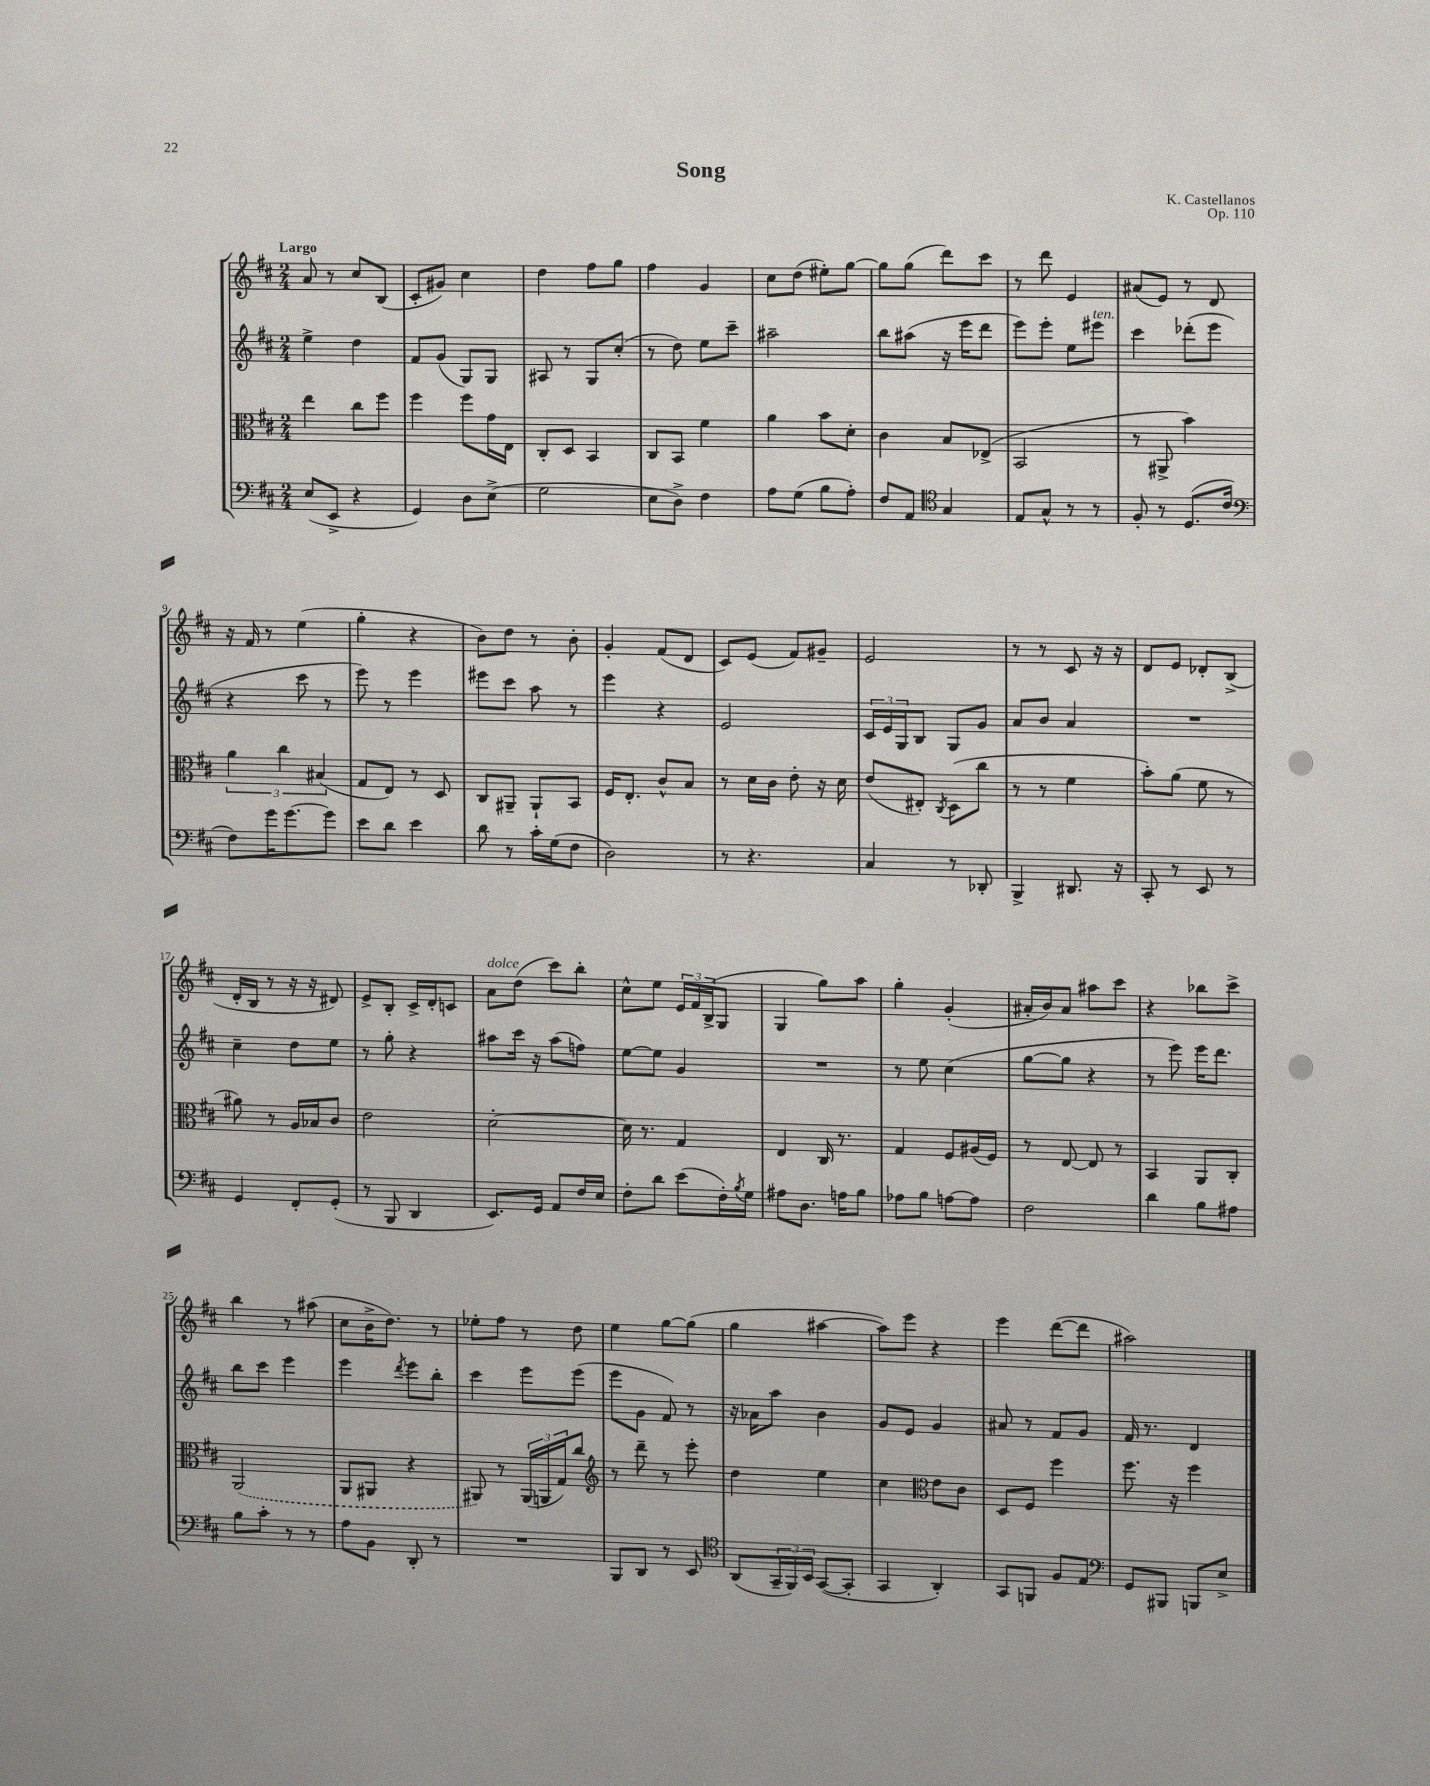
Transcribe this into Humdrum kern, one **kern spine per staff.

**kern	**kern	**kern	**kern
*part4	*part3	*part2	*part1
*staff4	*staff3	*staff2	*staff1
*clefF4	*clefC3	*clefG2	*clefG2
*k[f#c#]	*k[f#c#]	*k[f#c#]	*k[f#c#]
*M2/4	*M2/4	*M2/4	*M2/4
=1	=1	=1	=1
!	!	!	!LO:TX:a:B:t=Largo
(8E/L	4ee\	4ee^\	8a/
8EE^/J	.	.	8r
4r	8cc#\L	4dd\	8cc#/L
.	8ff#\J	.	(8B/J
=2	=2	=2	=2
4GG/)	4ff#\	8f#/L	8c#'/L
.	.	(8g/J	8g#X/J)
8D\L	8ff#\L	8G/L)	4cc#\
(8E^\J	16g\L	8G/J	.
.	16E\JJ	.	.
=3	=3	=3	=3
2G\	8C#'/L	8A#X/	4dd\
.	8D/J	8r	.
.	4BB/	8G/L	8ff#\L
.	.	(8cc#'/J	8gg\J
=4	=4	=4	=4
8E\L	8C#/L	8r	4ff#\
8D^\J)	8BB/J	8dd\)	.
4F#\	4f#\	8ee\L	4g/
.	.	8ccc#~\J	.
=5	=5	=5	=5
8A\L	4a\	2aa#X~\	8cc#\L
(8G\J	.	.	(8dd\J
8B\L	8b\L	.	8ee#X'\L)
8A'\J)	8d'\J	.	[8gg\J
=6	=6	=6	=6
8F#/L	4c#\	8bb\L	8gg\L]
8AA/J	.	(8aa#X\J	(8gg\J
*clefC4	*	*	*
4G/	8B/L	16r	8ddd\L)
.	.	16eee\KL	.
.	(8E-X^/J	8ddd\J	8ccc#\J
=7	=7	=7	=7
8E/L	2BB/	8eee\L)	8r
8G^^/J	.	8eee'\J	8ddd\
8r	.	8ee\L	4e/
!	!	!LO:TX:a:i:t=ten.	!
8r	.	8eee#X\J	.
=8	=8	=8	=8
8F#'/	8r	4ccc#\	(8a#X/L
8r	8AA#X^/	.	8e/J)
(8.D/L	4b\)	(8ddd-X'\L	8r
.	.	8eee\J	8d/
16c#/Jk	.	.	.
!!LO:LB:g=z
=9	=9	=9	=9
*clefF4	*	*	*
8F#\L)	6a\	4r	16r
.	.	.	16f#/
16g\K	.	.	8r
.	6cc#\	.	.
[8.g\	.	.	.
.	.	8ccc#\	(4ee\
.	(6B#X/	.	.
8g\J]	.	8r	.
=10	=10	=10	=10
8e\L	8G/L	8eee\)	4gg'\
8d\J	8E/J)	8r	.
4e\	8r	4eee\	4r
.	8D/	.	.
=11	=11	=11	=11
8d\	8C#/L	8eee#X\L	8b\L)
8r	8AA#X~/J	8ccc#\J	8dd\J
16c#'\LL	8AA#`/L	8aa\	8r
(16G\J	.	.	.
8F#\J	8BB/J	8r	8b'\
=12	=12	=12	=12
2D\)	16F#/KL	4eee\	4g'/
.	8.E'/J	.	.
.	8c#^^/L	4r	(8f#/L
.	8B/J	.	8d/J
=13	=13	=13	=13
8r	8r	2e/	8c#/L)
4.r	16d\LL	.	(8e/J
.	16c#\JJ	.	.
.	8e'\	.	8f#/L)
.	16r	.	8g#X~/J
.	16d\	.	.
=14	=14	=14	=14
4C#/	(8e/L	24c#/LL	2e/
.	.	24e/	.
.	.	24G/J	.
.	8E#X'/J)	8B/J	.
.	8qC#/	.	.
8r	(8D\L	8G/L	.
8DD-X'/	8cc#\J	8g/J	.
=15	=15	=15	=15
4BBB^/	8r	8a/L	8r
.	8r	8b/J	8r
8.DD#X/	4f#\	4a/	8c#/
.	.	.	16r
16r	.	.	16r
=16	=16	=16	=16
8CC#'/	8b'\L)	2r	8d/L
8r	(8a\J	.	8e/J
8EE/	8f#\	.	8d-X'/L
8r	8r	.	(8B^/J
!!LO:LB:g=z
=17	=17	=17	=17
4GG/	8a#X\)	4cc#~\	16d'/LL
.	.	.	16B/JJ
.	8r	.	8r
8FF#'/L	16A/LL	8dd\L	16r
.	16B-X/J	.	16r
(8GG'/J	8c#/J	8ee\J	8d#X/)
=18	=18	=18	=18
8r	2e\	8r	8e^/L
8BBB/	.	8gg'\	8B'/J
4DD/	.	4r	16c#^/LL
.	.	.	16d'/J
.	.	.	8cn/J
=19	=19	=19	=19
!	!	!	!LO:TX:a:i:t=dolce
8.EE/L)	[2d'\	8aa#X\L	8a\L
.	.	16ccc#\Jk	(8dd\J
16GG/Jk	.	16r	.
8AA/L	.	(8aa#\L	8ccc#\L)
16F#/L	.	8ffn\J)	8bb'\J
16E/JJ	.	.	.
=20	=20	=20	=20
8F#'\L	16d\]	[8ee\L	8cc#^^\L
.	8.r	.	.
8d\J	.	8ee\J]	8ee\J
(8e\L	4G/	4g/	24e/LL
.	.	.	24f#/
.	.	.	(24B^/J
16F#'\L)	.	.	8G/J
8qB/	.	.	.
16G\JJ	.	.	.
=21	=21	=21	=21
8A#X\L	4E/	2r	4G/
8.D\J	.	.	.
.	16C#/	.	8gg\L)
16An\KL	8.r	.	.
8B\J	.	.	8aa\J
=22	=22	=22	=22
8A-X\L	4G/	8r	4gg'\
8B\J	.	8ee\	.
[8An\L	8F#/L	(4cc#\	(4g'/
8A\J]	(16A#X/L	.	.
.	16F#/JJ)	.	.
=23	=23	=23	=23
2F#\	8r	[8gg\L	16a#X'/LL
.	.	.	16b/J)
.	[8E/	8gg\J]	8a#/J
.	8E/]	4r	8aa#X\L
.	8r	.	8ccc#\J
=24	=24	=24	=24
4d\	4BB/	8r	4r
.	.	8eee\)	.
8B\L	8AA/L	16eee\KL	8bb-X\L
.	.	8.ddd\J	.
8A#X\J	8C#'/J	.	8ccc#^\J
!!LO:LB:g=z
=25	=25	=25	=25
8B\L	(2AA/	8bb\L	4bb\
8c#'\J	.	8ccc#\J	.
8r	.	4eee\	8r
8r	.	.	(8aa#X\
=26	=26	=26	=26
8A\L	8AA/L	4eee\	8cc#\L
8BB\J	8AA#X/J	.	16b^\K
.	.	.	8.dd\J)
.	.	8qddd/	.
8DD'/	4r	8eee\L	.
8r	.	8bb'\J	8r
=27	=27	=27	=27
2r	8AA#X/)	4ccc#\	8ee-X'\L
.	8r	.	8ff#\J
.	(24AA#/LL	8eee\L	8r
.	24AAn/	.	.
.	24G/J)	.	.
.	8cc#/J	(8eee\J	8dd\
=28	=28	=28	=28
*	*clefG2	*	*
8BBB/L	8r	8eee\L	4ee\
8DD/J	8ddd~\	8g\J	.
8r	8r	8f#/)	[8gg\L
8EE/	8eee'\	8r	(8gg\J]
=29	=29	=29	=29
*clefC4	*	*	*
(8AA/L	4dd\	16r	4gg\
.	.	16a-X\KL	.
24GG~/L	.	8aa\J	.
24FF#/)	.	.	.
24BB/JJ	.	.	.
([8GG/L	4ee\	4b\	[4aa#X\
8GG'/J]	.	.	.
=30	=30	=30	=30
4GG/	4cc#\	8g/L	8aa#\L])
.	.	8e/J	8eee\J
*	*clefC3	*	*
4AA'/)	8e\L	4g/	4r
.	8c#\J	.	.
=31	=31	=31	=31
8GG/L	8D/L	8a#X/	4eee\
8FFn/J	8F#/J	8r	.
8F#/L	4ff#\	8f#/L	([8ddd\L
8E/J	.	8g/J	8ddd\J]
=32	=32	=32	=32
*clefF4	*	*	*
8GG/L	8.ff#\	16f#/	2aa#X\)
.	.	8.r	.
8BBB#X/J	.	.	.
.	16r	.	.
8BBBn/L	4ff#\	4d/	.
8E^/J	.	.	.
==	==	==	==
*-	*-	*-	*-
